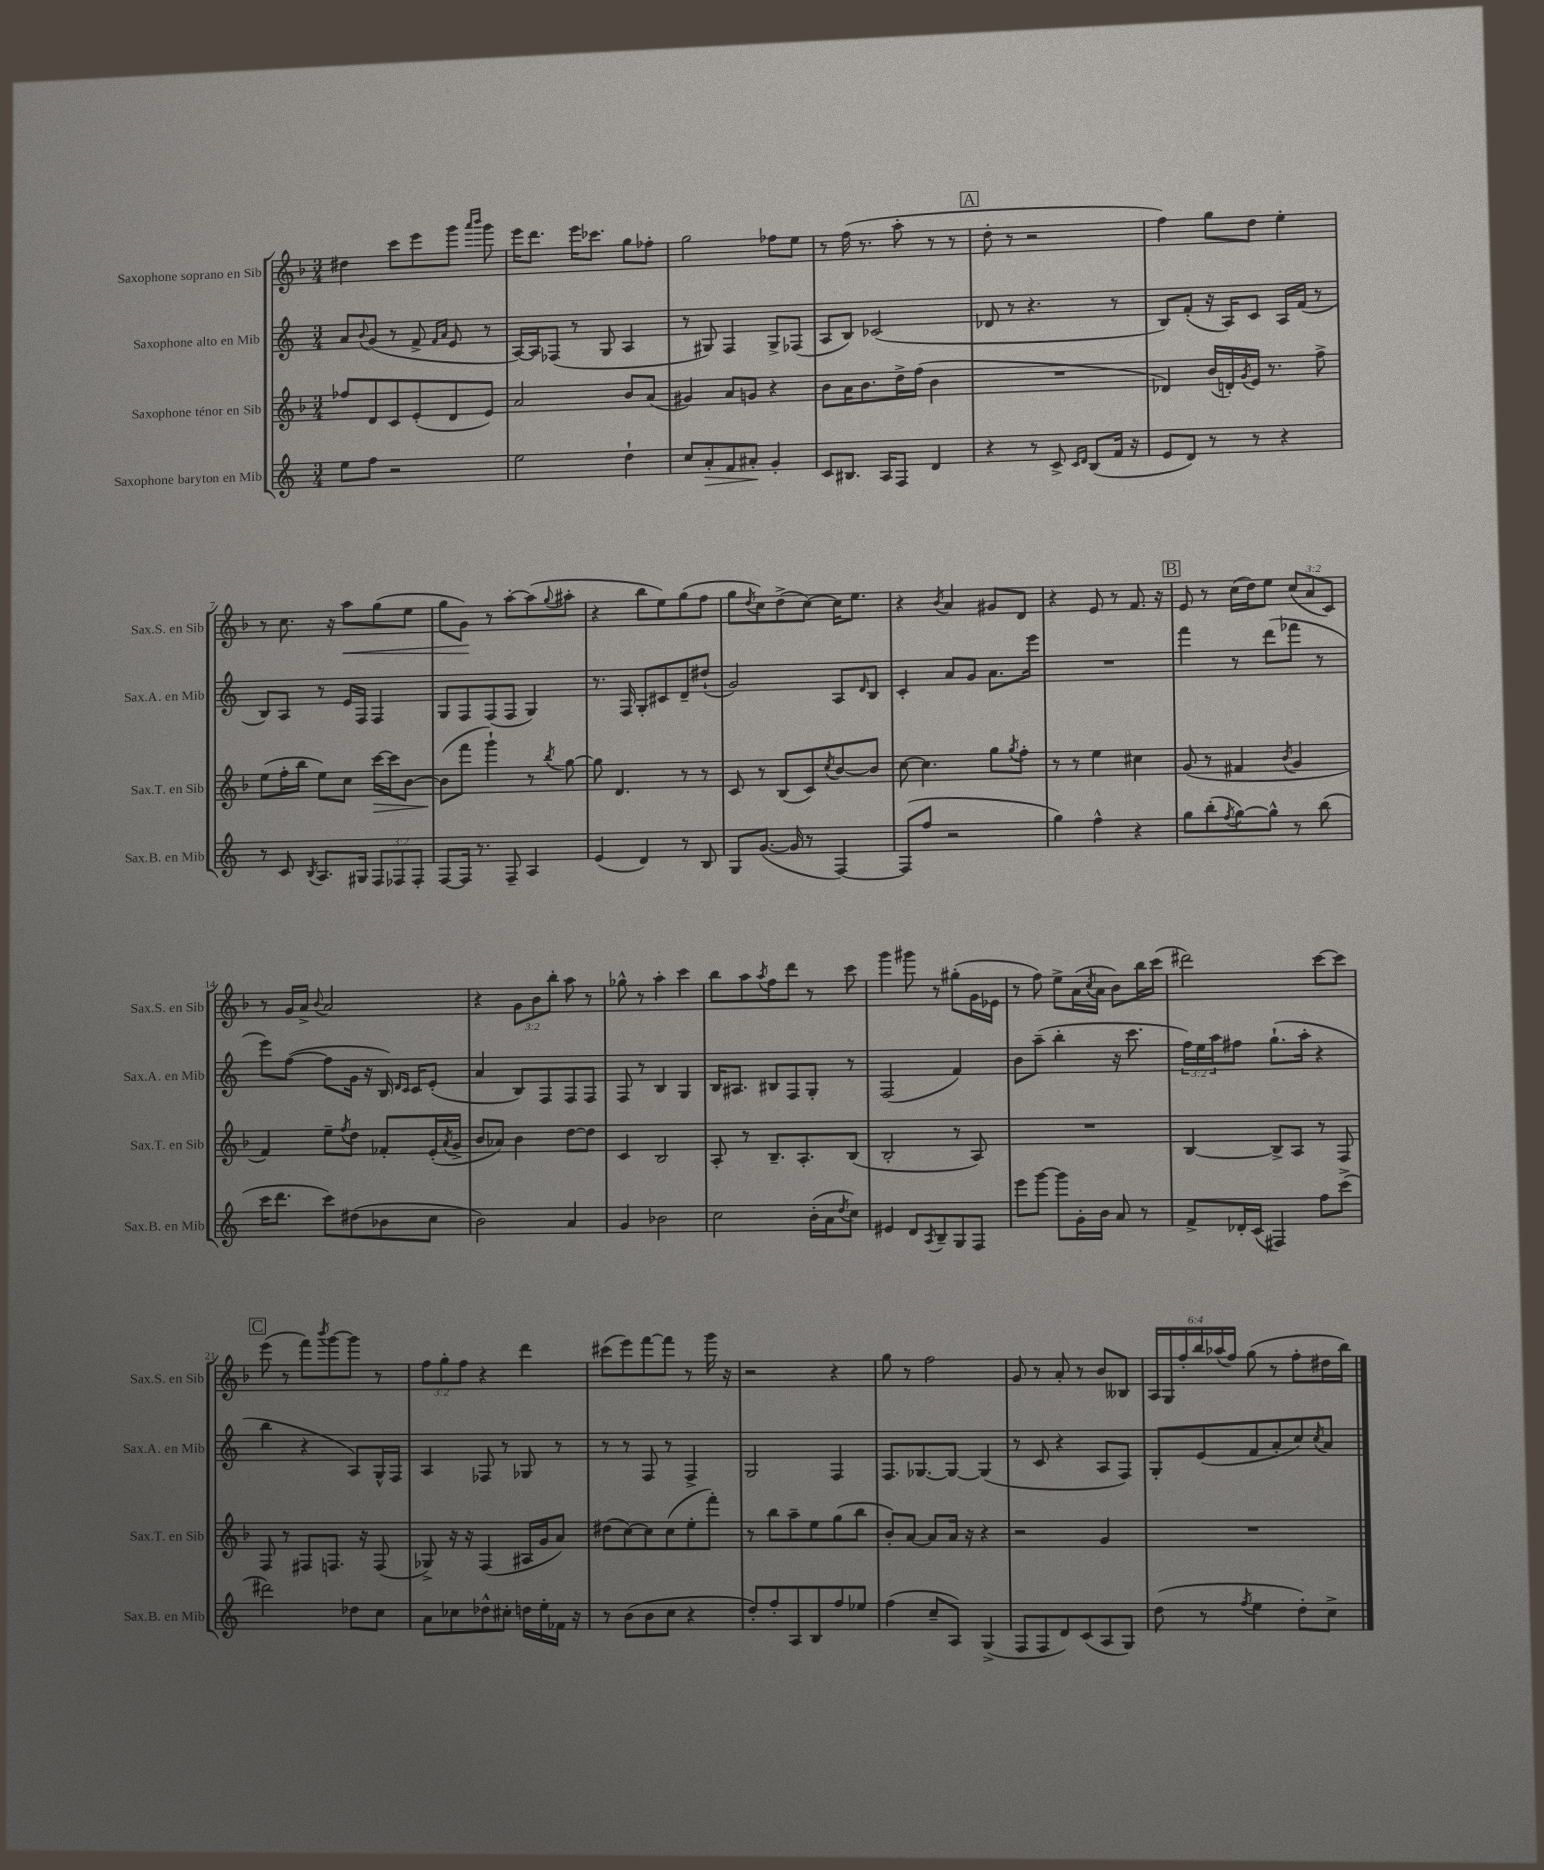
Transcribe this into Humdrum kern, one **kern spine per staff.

**kern	**kern	**kern	**kern
*staff4	*staff3	*staff2	*staff1
*clefG2	*clefG2	*clefG2	*clefG2
*k[]	*k[b-]	*k[]	*k[b-]
*M3/4	*M3/4	*M3/4	*M3/4
8ee	8ff-	8a	4dd#
.	.	8qqb	.
8ff	8d	(8g	.
2r	8c	8r	8ccc
.	(8e'	8f^	8eee
.	.	16qqf	.
.	.	16qqa	.
.	8d	8e	8ggg
.	.	.	16qqaaa
.	.	.	16qqbbb-
.	8e)	8r	8ggg
=	=	=	=
2ee	2a	[16A)	16eee
.	.	16A]	8.ddd
.	.	(8F-	.
.	.	8r	16eee
.	.	.	8.ccc-
.	.	8G	.
4dd`	8b-	4A	8gg
.	(8a	.	8ff-'
=	=	=	=
8cc	4g#)	8r	2gg
8a'	.	8G#)	.
8f	8a	4F	.
8a#'	8g	.	.
4g'	4r	8G#^	8ff-
.	.	(8F-	8ee
=	=	=	=
8c	8b-	8A	8r
8.B#	16a	8B)	(16ff
.	8.b-	.	8.r
.	.	(2c-	.
16A	.	.	.
8F	16dd^	.	8aa'
.	(16ff	.	.
4d	4b-	.	8r
.	.	.	8r
=	=	=	=
4r	2.r	8d-	8dd'
.	.	8r	8r
8r	.	4.r	2r
8c^	.	.	.
16qqc	.	.	.
16qqd	.	.	.
(8B	.	.	.
16f	.	8r	.
16r	.	.	.
=	=	=	=
8e	4d-)	8B)	4ff)
8d)	.	(8f'	.
8r	(16b-	16r	8gg
.	16d')	16A)	.
.	8qg	.	.
8r	16e	8c	8dd
.	8.r	.	.
4r	.	16A	4ee'
.	.	(16f	.
.	8ff^	8r	.
=	=	=	=
8r	(8ee	8B)	8r
8c	16ff'	8A	8.cc
.	16bb-	.	.
8qB	.	.	.
8.A	8ee)	8r	.
.	.	.	16r
.	8cc	16e	8aa
16G#	.	16F	.
12F	[16ccc	4F	(8gg
.	16ccc]	.	.
12F-	.	.	.
.	[8b-	.	8ee
12F-'	.	.	.
=	=	=	=
[8F	(8b-]	8G	8gg
16F]	8fff	8F	8g)
8.r	.	.	.
.	4ggg`)	(8F	8r
8F~	.	8F	[8aa'
4A	8r	4G)	(8aa]
.	8qbb-	.	8qqgg
.	[8gg	.	8aa#'
=	=	=	=
(4e	8gg]	8.r	4r
.	4.d	.	.
.	.	16F	.
4d)	.	8G'	8bb-
.	.	8c#	8ee)
8r	8r	8d~	(8gg
8B	8r	(8dd#`	8ff
=	=	=	=
8G	8c	2g)	8gg
.	.	.	8qdd
([8.g	8r	.	8cc)
.	(8B-	.	(8dd^
16g]	.	.	.
8r	8c)	.	[8cc)
.	8qcc	.	.
[4F)	[8b-	8A	16cc]
.	.	.	8.ee
.	.	16qqd	.
.	8b-]	8B	.
=	=	=	=
(8F]	[8cc	4c'	4r
8ff	4.cc]	.	.
.	.	.	8qb-
2r	.	8a	4a
.	.	8g	.
.	8gg	8.a	8g#
.	8qgg	.	.
.	8ff'	.	8d
.	.	16eee	.
=	=	=	=
4gg)	8r	2.r	4r
.	8r	.	.
4ff^^	4ee	.	8e
.	.	.	8r
4r	4cc#	.	8.f
.	.	.	16r
=	=	=	=
8gg	(8g	4fff	8e
(8bb'	8r	.	8r
8qff	.	.	.
[8gg)	4f#	8r	(16cc
.	.	.	16dd)
8gg^^]	.	(8ddd	8ee
.	8qb-	.	.
8r	4g	8fff-	(12cc
.	.	.	12a
(8bb	.	8r	.
.	.	.	12c)
=	=	=	=
16ccc	4f)	8eee)	8r
8.ddd	.	.	.
.	.	([8ff	16g
.	.	.	16a^
.	.	.	8qqb-
8ccc)	8ee~	8ff]	2a
.	8qff	.	.
(8dd#	8dd	16g	.
.	.	16r	.
8b-	8f-'	16B)	.
.	.	16qqd	.
.	.	16qqc	.
.	.	16c	.
8cc	(16e'	(8e'	.
.	8qa	.	.
.	16g^	.	.
=	=	=	=
2b)	8b-	4a	4r
.	8a-)	.	.
.	4b-	8B)	12g
.	.	.	12b-
.	.	8F	.
.	.	.	12bb-'
4a	[8dd	8F	8aa
.	8dd]	8F	8r
=	=	=	=
4g	4c	8F	8gg-^^
.	.	8r	8r
2b-	2B-	4B	4aa'
.	.	4G	4ccc
=	=	=	=
2cc	8A'	16B	8bb-
.	.	8.A#	.
.	8r	.	8aa
.	.	.	8qaa
.	8.B-~	8B#	8ff
.	.	8F	8ddd
.	8.A'	.	.
(16b'	.	8G'	8r
16a	.	.	.
8qdd	.	.	.
8cc)	(8B-	8r	8ccc
=	=	=	=
4e#	2B-'	(2F	4ggg
8d	.	.	8ggg#
8qA	.	.	.
8B~	.	.	8r
8G	8r	4f)	(8gg#'
8F	8A)	.	16g
.	.	.	16e-
=	=	=	=
8eee	2.r	8b	8r
[8ggg	.	(8aa~	8ff)
8ggg]	.	4bb'	8ee^
16g'	.	.	(16a
.	.	.	8qcc
16b	.	.	16a
8a	.	16r	8b-)
.	.	8.ccc	.
8r	.	.	16bb-
.	.	.	(16ccc
=	=	=	=
8f^	[4B-	24ff)	2ddd#)
.	.	24ee	.
.	.	24aa	.
16d-'	.	8ff#	.
(16c	.	.	.
4F#)	8B-^]	(8.gg`	.
.	8A	.	.
.	.	16aa'	.
8ff	8r	4r	[8ccc
(8ccc^	8F	.	8ccc]
=	=	=	=
2ddd#)	8F	4bb	(8eee
.	8r	.	8r
.	8F#	4r	8fff)
.	.	.	8qbbb-
.	8.F	.	[8ggg
8dd-	.	8A)	8ggg]
.	16r	.	.
8cc	(8F	16G^^	8r
.	.	16F	.
=	=	=	=
8a	8G-^)	4A	12ff
.	.	.	12gg'
8cc-	16r	.	.
.	.	.	12ff
.	16r	.	.
8dd-^^	(4F	8F-	4r
8cc#'	.	8r	.
16dd	16A#	8G-	4ddd
16ee'	16g	.	.
16f-	8a)	8r	.
16r	.	.	.
=	=	=	=
8r	(8dd#	8r	(8ccc#
(8b	[8cc)	8r	8eee)
8b	8cc]	8F	[8fff
8cc	(8cc	8r	8fff]
4r	8ee'	4F^	8r
.	8fff')	.	16ggg
.	.	.	16r
=	=	=	=
8dd')	8r	2G	2r
8ff'	8bb-	.	.
8A	8aa~	.	.
8B	8ee	.	.
8ff	(8gg	4F	4r
8ee-	8bb-	.	.
=	=	=	=
(4ff	8b-')	8.F	8gg
.	[8a	.	8r
.	.	[8.G-	.
8cc~	8a]	.	2ff
8A)	16a	8G-_	.
.	16r	.	.
(4G^	4r	(4G-]	.
=	=	=	=
8F	2r	8r	8g
8F	.	8c	8r
8d)	.	4r	8a'
(8c	.	.	8r
8A	4g	8A	8b-
8G)	.	8F)	8B--
=	=	=	=
(8dd	2.r	8G'	24A
.	.	.	24G
.	.	.	24ff'
8r	.	(8e	24bb-
.	.	.	(24aa-
.	.	.	24ff)
8qff	.	.	.
4ee	.	8f	(8gg
.	.	8a'	8r
8dd')	.	8cc)	8ff'
.	.	8qcc	.
8cc^	.	8a	16dd#
.	.	.	16bb-)
==	==	==	==
*-	*-	*-	*-
